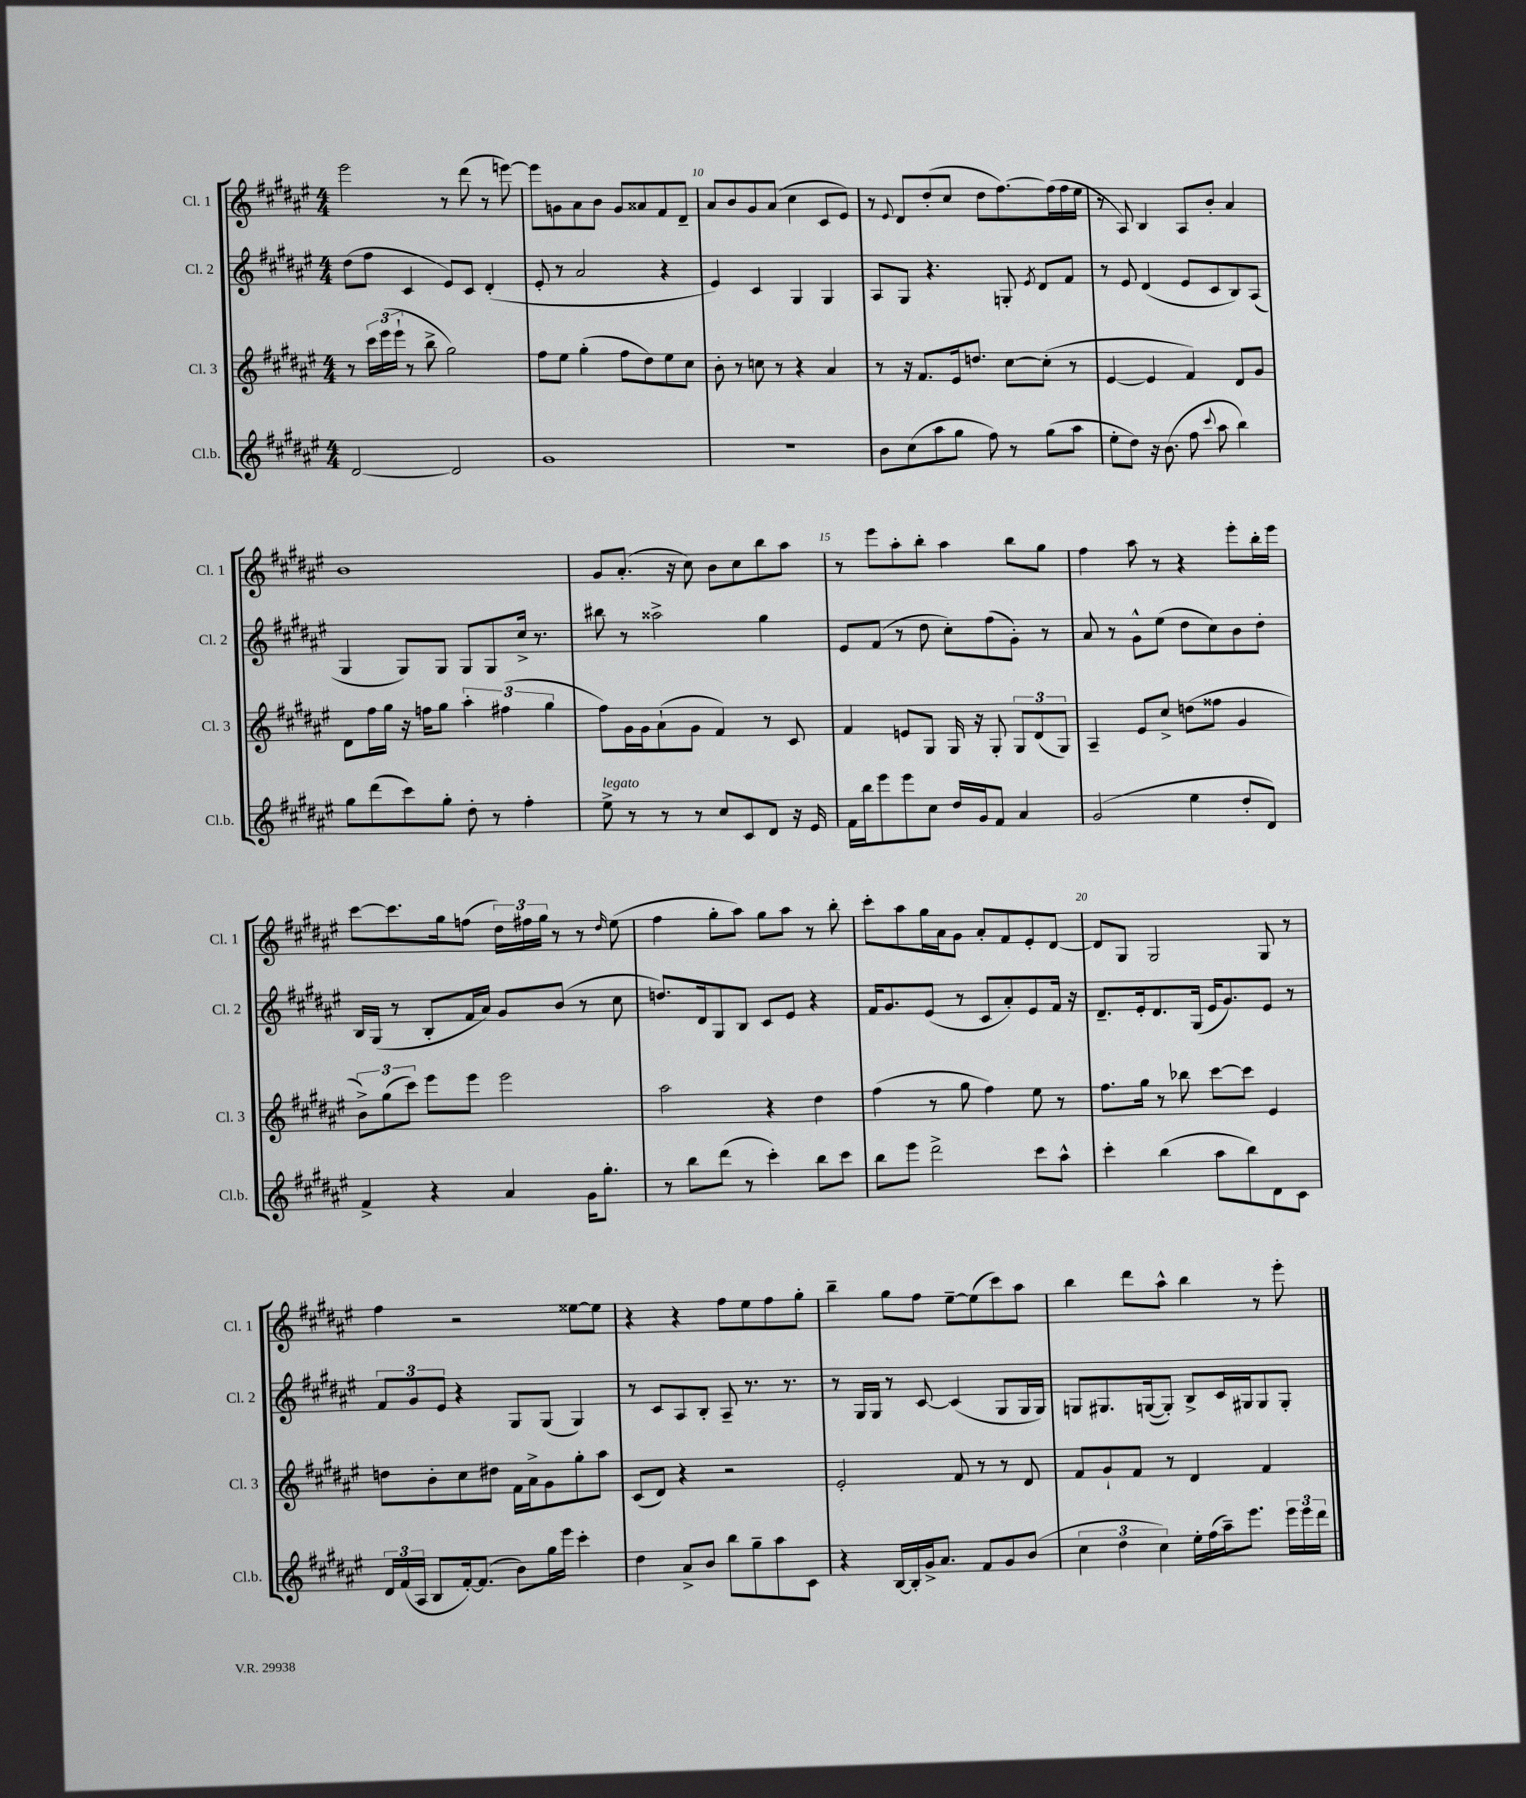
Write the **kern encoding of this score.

**kern	**kern	**kern	**kern
*staff4	*staff3	*staff2	*staff1
*clefG2	*clefG2	*clefG2	*clefG2
*k[f#c#g#d#a#e#]	*k[f#c#g#d#a#e#]	*k[f#c#g#d#a#e#]	*k[f#c#g#d#a#e#]
*M4/4	*M4/4	*M4/4	*M4/4
[2d#/	8r	(8dd#\L	2eee#\
.	24ccc#\LL	8ff#\J	.
.	(24eee#\	.	.
.	24eee#`\JJ	.	.
.	8r	4c#/	.
.	8bb^\	.	.
2d#/]	2gg#\)	8e#/L)	8r
.	.	8c#/J	(8ddd#\
.	.	(4d#'/	8r
.	.	.	[8eee\)
=	=	=	=
1g#	8ff#\L	8e#'/	8eee\]L
.	8ee#\J	8r	8g\
.	(4gg#'\	2a#/	8a#\
.	.	.	8b\J
.	8ff#\L	.	8g/L
.	8dd#\)	.	8a##/
.	8ee#\	4r	8f#/
.	8cc#\J	.	8d#~/J
=	=	=	=
1r	8b'\	4e#/)	8a#/L
.	8r	.	8b/
.	8cc\	4c#/	8g#/
.	8r	.	(8a#/J
.	4r	4G#/	4cc#\
.	4a#/	4G#/	8c#/L
.	.	.	8e#/J)
=	=	=	=
8b\L	8r	8A#/L	8r
.	.	.	8qqe#/
(8cc#\	16r	8G#/J	8d#/L
.	8.f#/L	.	.
8aa#\	.	4.r	(8dd#'/
8gg#\J	16e#/k	.	8cc#/J
.	8.dd/J	.	.
8ff#\)	.	.	8dd#\L
8r	[8cc#\L	8G'/	[8.ff#\)
.	.	8qe#/	.
(8gg#\L	(8cc#'\]J	8d#/L	.
.	.	.	(16ff#\]L
8aa#\J	8r	8f#/J	16ff#\
.	.	.	16ee#\JJ
=	=	=	=
8ee#'\L	[4e#/	8r	8r
8dd#\J)	.	8e#/	8A#/)
16r	4e#/]	(4d#/	4B/
(8.b\	.	.	.
8ff#\	4f#/)	8e#/L	8A#/L
8qqccc#/	.	.	.
8aa#\	.	8c#/	8b'/J
4bb\)	8d#/L	8B/)	4a#/
.	8g#/J	(8A#/J	.
=	=	=	=
8gg#\L	8d#\L	4G#/	1b
(8ddd#\	16ff#\L	.	.
.	16gg#\JJ	.	.
8ccc#\)	16r	8G#/L)	.
.	16ff\LK	.	.
8gg#'\J	8gg#\J	8G#/J	.
8dd#'\	6aa#'\	8G#/L	.
8r	.	8G#/	.
.	(6ff#\	.	.
4ff#'\	.	16cc#^/Jk	.
.	.	8.r	.
.	6gg#\	.	.
=	=	=	=
8ee#^\	8ff#\L)	8bb#\	8g#/L
8r	16g#\L	8r	(8.a#'/J
.	16g#\J	.	.
8r	(8a#`\	2aa##^\	.
.	.	.	16r
8r	8g#\J	.	8cc#\)
8cc#/L	4f#/)	.	8b\L
8c#/	.	.	8cc#\
8d#/J	8r	4gg#\	8bb\
16r	8c#/	.	8aa#\J
16e#/	.	.	.
=	=	=	=
16f#\LL	4f#/	8e#/L	8r
16bb\J	.	.	.
8eee#\	.	(8f#/J	8eee#\L
8eee#\	8e/L	8r	8aa#'\
8cc#\J	8G#/J	8dd#\	8bb'\J
16dd#/LL	16G#/	8cc#'\L)	4aa#\
16g#/J	16r	.	.
8f#/J	8G#'/	(8ff#\	.
4a#/	12G#/L	8g#'\J)	8bb\L
.	(12d#/	.	.
.	.	8r	8gg#\J
.	12G#/J)	.	.
=	=	=	=
(2g#/	4A#~/	8a#/	4ff#\
.	.	8r	.
.	8e#/L	8g#^^\L	8aa#\
.	8cc#^/J	(8ee#\J	8r
4ee#\	(8dd\L	8dd#\L	4r
.	8ff##\J	8cc#\)	.
8dd#'/L	4g#/	8b\	8eee#'\L
8d#/J)	.	8dd#'\J	16bb'\L
.	.	.	16eee#\JJ
=	=	=	=
4f#^/	12b^\L)	16B/LL	[8ccc#\L
.	.	(16G#/JJ	.
.	(12gg#\	.	.
.	.	8r	8.ccc#\]
.	12ccc#\J)	.	.
4r	8eee#\L	8B'/L	.
.	.	.	16gg#\k
.	8eee#\J	16f#/L	(8ff\J
.	.	16a#/JJ)	.
4a#/	2eee#\	8g#/L	24dd#\LL)
.	.	.	24ff#\
.	.	.	24gg#\JJ
.	.	(8b/J	8r
16g#\LK	.	8r	8r
8.gg#'\J	.	.	.
.	.	.	16qqdd#/
.	.	8cc#\	(8ee#\
=	=	=	=
8r	2aa#\	8.dd/L)	4ff#\
8bb\L	.	.	.
.	.	16d#/k	.
(8ddd#\J	.	8G#/	8gg#'\L
8r	.	8B/J	8aa#\J)
4ccc#'\)	4r	8c#/L	8gg#\L
.	.	8e#/J	8aa#\J
8bb\L	4dd#\	4r	8r
8ccc#\J	.	.	8bb'\
=	=	=	=
8bb\L	(4ff#\	16f#/LK	8ccc#'\L
.	.	8.g#/	.
8eee#\J	.	.	8aa#\
2ddd#^\	8r	(8e#/J	16gg#\L
.	.	.	16a#\J
.	8gg#\	8r	8g#\J
.	4ff#\)	8c#/L	8a#'/L
.	.	8a#'/)	8f#/
8ccc#\L	8ee#\	8e#/	8e#'/
8aa#^^\J	8r	16f#/Jk	[8d#/J
.	.	16r	.
=	=	=	=
4ccc#'\	8.ff#\L	8.d#~/L	8d#/]L
.	.	.	8G#/J
.	16gg#\Jk	16e#'/k	.
(4bb\	8r	8.d#/	2G#/
.	8bb-\	.	.
.	.	(16G#/Jk	.
8aa#\L	[8ccc#\L	16e#/LK	.
.	.	8.g#/)	.
8bb\)	8ccc#\]J	.	.
8d#\	4e#/	8e#/J	8G#/
8c#\J	.	8r	8r
=	=	=	=
24d#/LL	8dd\L	12f#/L	4ff#\
(24f#/	.	.	.
24A#/JJ	.	12g#/	.
8B/L	8b'\	.	.
.	.	12e#/J	.
[16f#'/k)	8cc#\	4r	2r
(8.f#/]J	.	.	.
.	8dd#\J	.	.
8b\L)	16f#\LL	8G#/L	.
.	16a#^\J	.	.
16gg#\L	8g#\	(8G#/J	.
16eee#\JJ	.	.	.
4ccc#'\	8gg#'\	4G#/)	[8ee##\L
.	8aa#\J	.	8ee##\]J
=	=	=	=
4dd#\	(8c#/L	8r	4r
.	8d#/J)	8c#/L	.
8a#^/L	4r	8A#/	4r
8b/J	.	8B'/J	.
8bb\L	2r	8A#~/	8ff#\L
8gg#~\	.	8.r	8ee#\
8aa#\	.	.	8ff#\
.	.	8.r	.
8c#\J	.	.	8gg#'\J
=	=	=	=
4r	2e#'/	8r	4bb~\
.	.	16G#/LL	.
.	.	16G#/JJ	.
[16B/LL	.	8r	8gg#\L
16B'/]	.	.	.
16g#^/J	.	[8c#/	8ff#\J
8.a#/J	.	.	.
.	8f#/	(4c#/]	[8ee#~\L
8f#/L	8r	.	(8ee#\]
8g#/	8r	8G#/L	8ccc#\)
(8b/J	8d#/	16G#/L	8aa#\J
.	.	16G#/JJ)	.
=	=	=	=
6cc#\	8f#/L	8G/L	4bb\
.	8g#`/	8.G#/	.
6dd#\	.	.	.
.	8f#/J	.	8ddd#\L
.	.	([16G/k	.
6cc#\)	.	.	.
.	8r	8G'/]J)	8aa#^^\J
16ee#'\LL	4d#/	8B^/L	4bb\
(16ff#\	.	.	.
16aa#~\J)	.	16c#/L	.
8.eee#\J	.	16G#/J	.
.	4f#/	8G#/	8r
24eee#\LL	.	8G#'/J	8eee#'\
24eee#\	.	.	.
24ddd#\JJ	.	.	.
==	==	==	==
*-	*-	*-	*-
